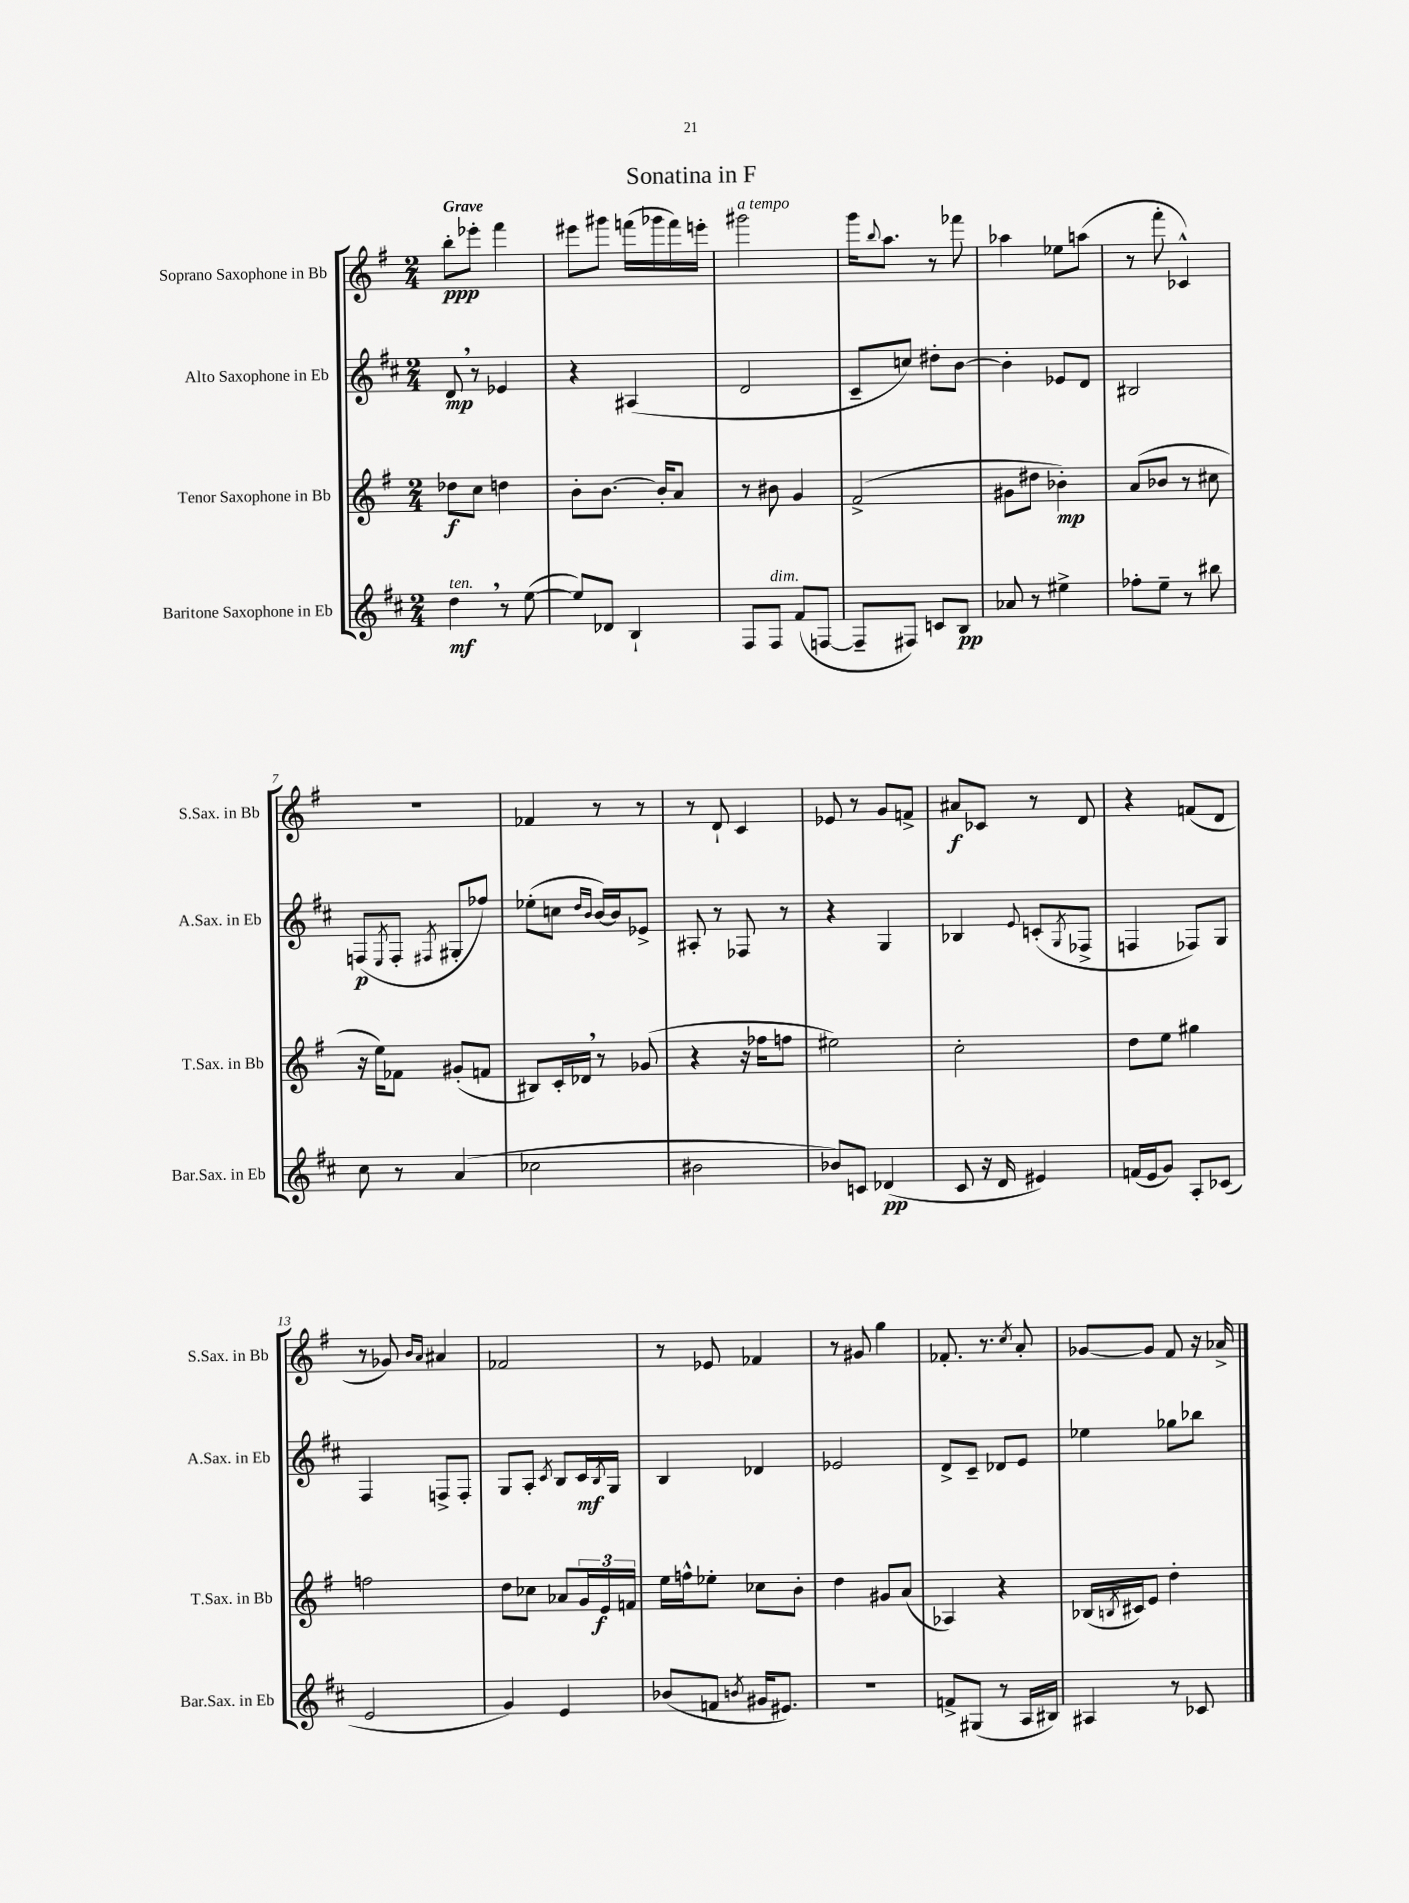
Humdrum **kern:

**kern	**kern	**kern	**kern
*staff4	*staff3	*staff2	*staff1
*clefG2	*clefG2	*clefG2	*clefG2
*k[f#c#]	*k[f#]	*k[f#c#]	*k[f#]
*M2/4	*M2/4	*M2/4	*M2/4
4dd	8dd-	8d	8bb'
.	8cc	8r	8eee-'
8r	4dd	4e-	4fff#
([8ee	.	.	.
=	=	=	=
8ee])	8b'	4r	8eee#
8d-	[8.b	.	8ggg#
4B`	.	(4A#	(16fff
.	16b']	.	16ggg-
.	8a	.	16fff)
.	.	.	16eee'
=	=	=	=
8F#	8r	2d	2ggg#
8F#	8b#	.	.
(8f#	4g	.	.
[8F	.	.	.
=	=	=	=
8F~]	(2f#^	8c#~	16ggg
.	.	.	8qqbb
.	.	.	8.aa
8F#)	.	8cc)	.
8c	.	8dd#'	8r
8B	.	[8b	8fff-
=	=	=	=
8a-	8g#	4b']	4aa-
8r	8dd#	.	.
4ee#^	4b-')	8e-	8ee-
.	.	8d	(8aa
=	=	=	=
8ff-'	(8a	2B#	8r
8ee~	8b-	.	8fff#'
8r	8r	.	4c-^^)
8bb#	8cc#	.	.
=	=	=	=
8cc#	16r	(8F	2r
.	16ee)	.	.
.	.	8qE	.
8r	8f-	8F'	.
.	.	8qF#	.
(4a	(8g#'	8G#'	.
.	8f	8ff-)	.
=	=	=	=
2cc-	8B#)	(8ee-'	4f-
.	16c'	8cc	.
.	16d-	.	.
.	.	16qqdd	.
.	.	16qqb	.
.	8r	[16b)	8r
.	.	16b]	.
.	(8g-	8e-^	8r
=	=	=	=
2b#	4r	8A#'	8r
.	.	8r	8d`
.	16r	8F-	4c
.	16ff-	.	.
.	8ff	8r	.
=	=	=	=
8b-)	2ee#)	4r	8e-
8c	.	.	8r
(4d-	.	4G	8g
.	.	.	8f^
=	=	=	=
8c#	2cc'	4B-	8a#
16r	.	.	8c-
16d	.	.	.
.	.	8qqe	.
4e#)	.	(8c'	8r
.	.	8qG	.
.	.	8F-^	8d
=	=	=	=
(16f	8dd	4F	4r
16e	.	.	.
8g)	8ee	.	.
8A'	4gg#	8F-)	(8f
(8c-	.	8G	8d
=	=	=	=
2e	2ff	4F#	8r
.	.	.	8g-)
.	.	.	16qqb
.	.	.	16qqa
.	.	8F^	4a#
.	.	8F'	.
=	=	=	=
4g)	8dd	8G	2f-
.	8cc-	8A'	.
.	.	8qc#	.
4e	8a-	8B	.
.	24g	16c#	.
.	24e	.	.
.	.	8qB	.
.	.	16G	.
.	24f	.	.
=	=	=	=
(8b-	16ee	4B	8r
.	16ff^^	.	.
8f	8ee-'	.	8e-
8qb	.	.	.
16g#	8cc-	4d-	4f-
8.e#)	.	.	.
.	8b'	.	.
=	=	=	=
2r	4dd	2e-	8r
.	.	.	8g#
.	8g#	.	4gg
.	(8a	.	.
=	=	=	=
8f^	4A-)	8d^	8.f-'
(8G#	.	8c#~	.
.	.	.	8.r
8r	4r	8d-	.
.	.	.	8qcc
16A	.	8e	8a'
16B#)	.	.	.
=	=	=	=
4A#	(16B-	4ee-	[8g-
.	8qB	.	.
.	16c#)	.	.
.	8e	.	8g-]
8r	4dd'	8gg-	8f#
8c-	.	8bb-	16r
.	.	.	16a-^
==	==	==	==
*-	*-	*-	*-
